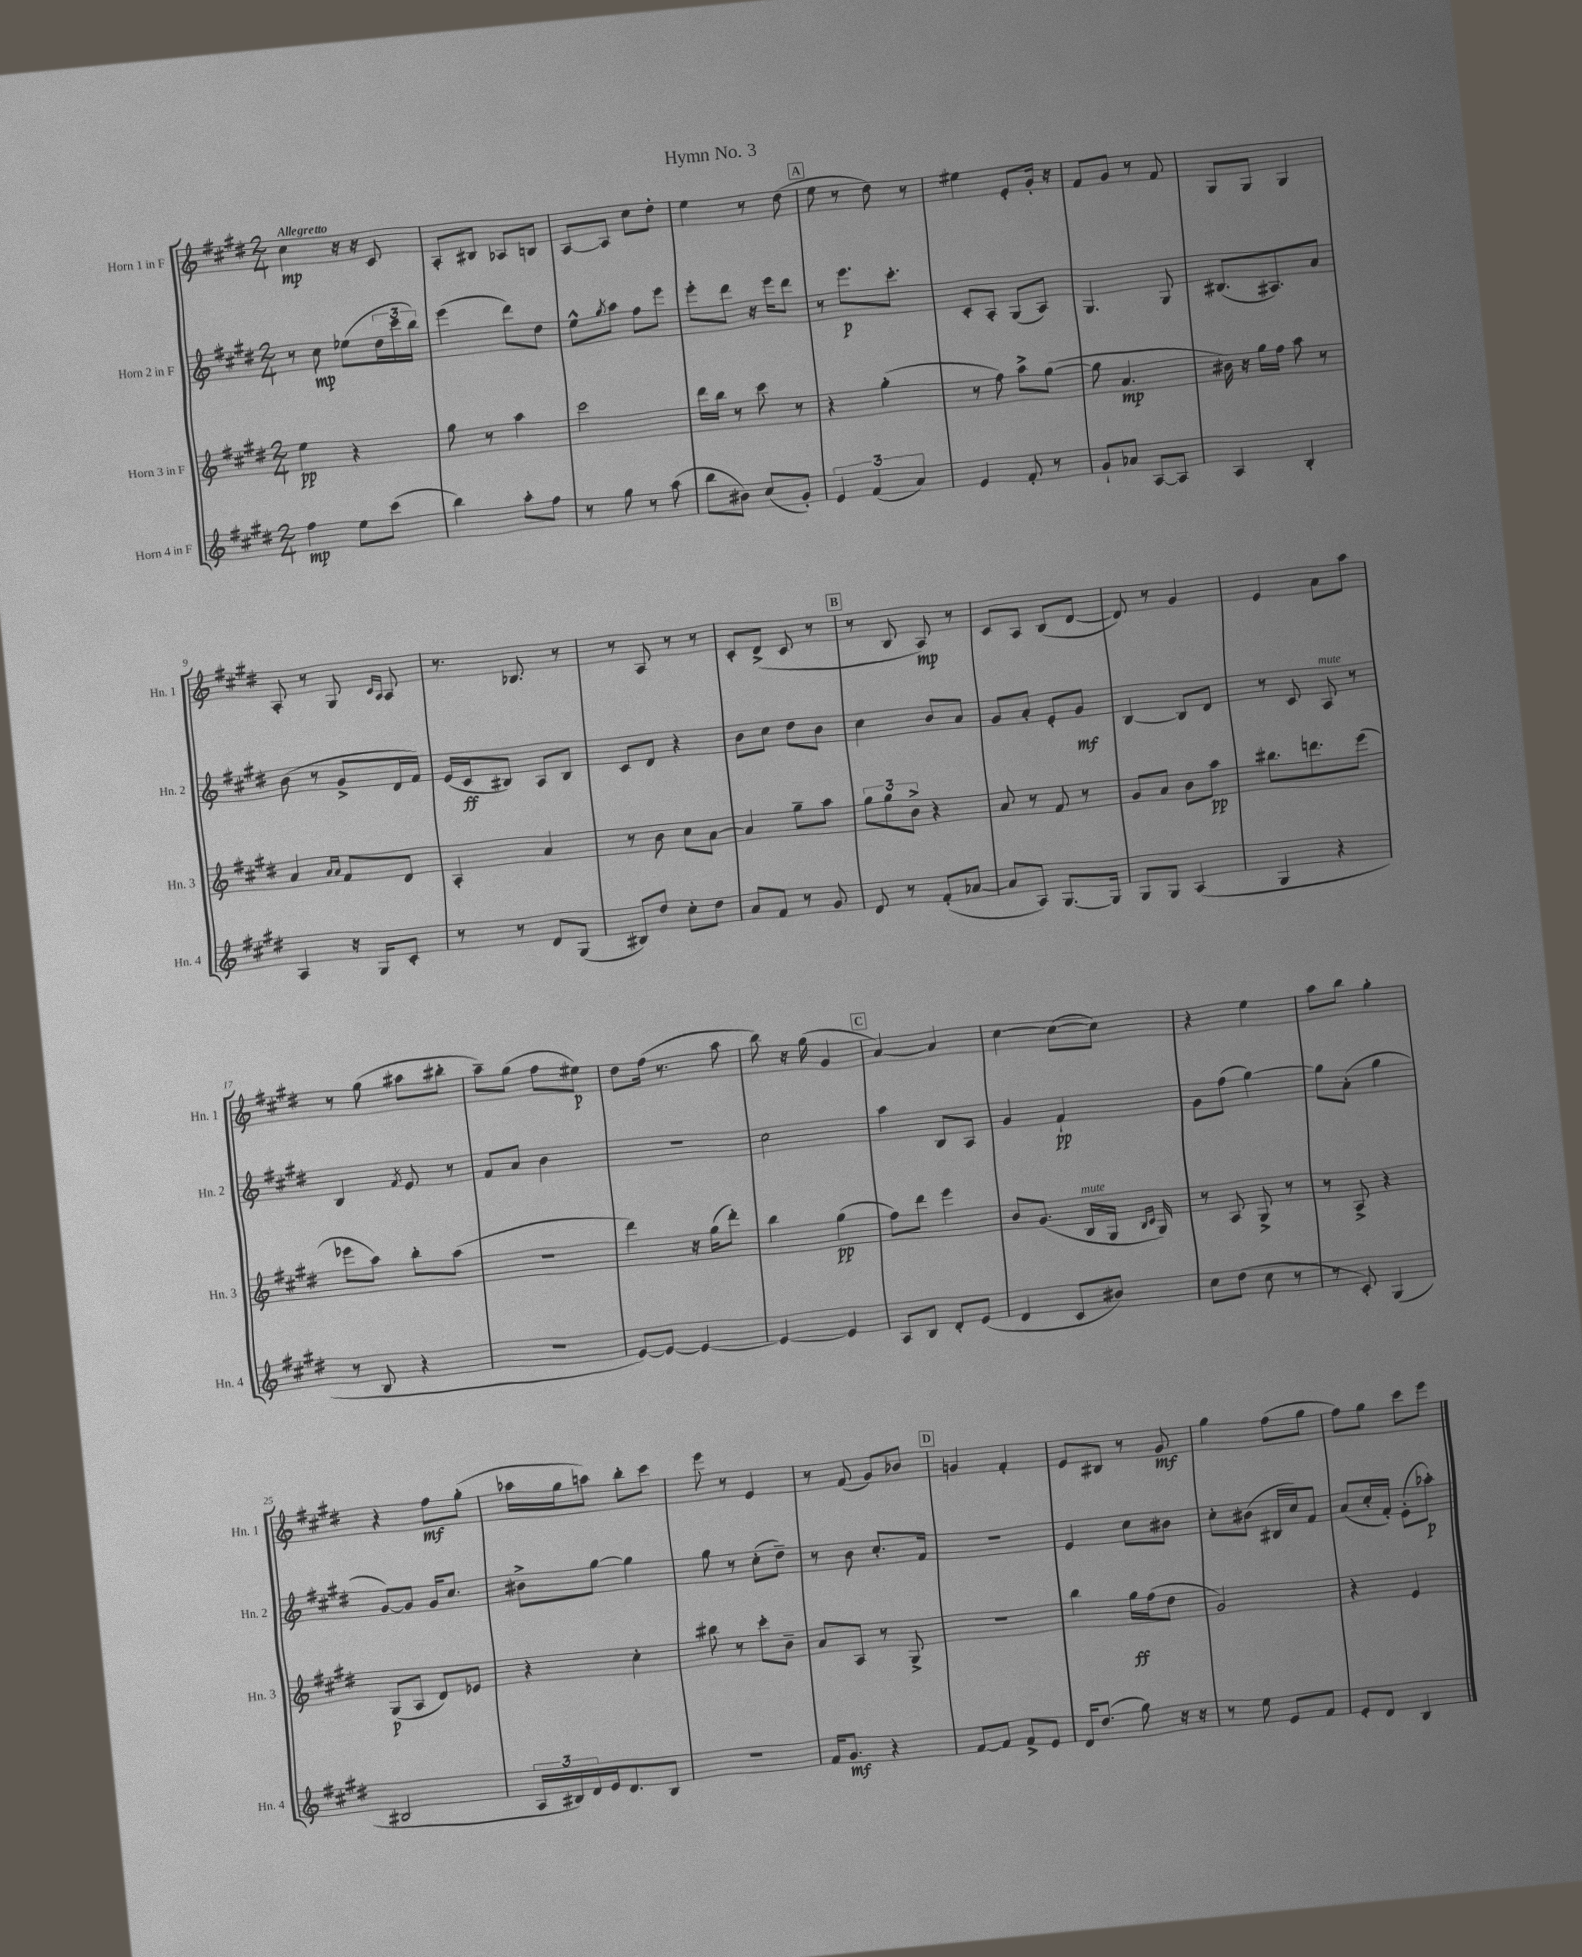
\header { title = "Hymn No. 3" }
<<
\new StaffGroup <<
\new Staff = "s0" \with { instrumentName = "Horn 1 in F" shortInstrumentName = "Hn. 1" } {
    \clef treble \key e \major \numericTimeSignature \time 2/4 \tempo "Allegretto"
    cis''4\mp r16 r16 cis'8 |
    a8-. bis8 aes8 b8 |
    a8~ a8 cis''8 dis''8-. |
    e''4 r8 dis''8( |
    \mark \markup { \box "A" } e''8 r8 dis''8) r8 |
    eis''4 e'8-. gis'16-. r16 |
    fis'8 gis'8 r8 fis'8 |
    gis8 gis8 gis4 |
    a8-. r8 gis8 \grace { cis'16 a16 } a8 |
    r8. bes8. r8 |
    r8 a8 r8 r8 |
    cis'8-. dis'8->( cis'8 r8 |
    \mark \markup { \box "B" } r8 b8 a8\mp) r8 |
    cis'8 a8 b8( dis'8~ |
    dis'8) r8 gis'4 |
    e'4 a'8 a''8 |
    r8 gis''8( ais''8 bis''8-. |
    a''8--) gis''8( fis''8 eis''8\p) |
    dis''8 fis''16( r8. a''8 |
    b''8) r16 gis''16( gis'4 |
    \mark \markup { \box "C" } a'4~) a'4 |
    cis''4~ cis''8~( cis''8) |
    r4 e''4 |
    a''8 b''8 gis''4-. |
    r4 fis''8\mf gis''8-.( |
    aes''16 gis''16 a''8) b''8-. cis'''8 |
    e'''8 r8 e'4 |
    r8 fis'8( gis'8) bes'8 |
    \mark \markup { \box "D" } g'4 fis'4-. |
    e'8 bis8 r8 gis'8\mf |
    gis''4 fis''8( gis''8 |
    fis''8) gis''8 cis'''8 e'''8 \bar "|." |
}
\new Staff = "s1" \with { instrumentName = "Horn 2 in F" shortInstrumentName = "Hn. 2" } {
    \clef treble \key e \major \numericTimeSignature \time 2/4
    r8 cis''8\mp ees''8( \tuplet 3/2 { dis''16 cis'''16 b''16) } |
    e'''4( dis'''8) dis''8 |
    e''8-^ \acciaccatura { gis''8 } a''8 fis''8 e'''8 |
    e'''8-. dis'''8 r16 e'''16 dis'''8 |
    \mark \markup { \box "A" } r8 e'''8.\p cis'''8.-. |
    cis'8-. a8-. gis8( a8) |
    gis4. gis8 |
    bis8.( ais8.) a'8 |
    b'8( r8 gis'8-> dis'16 fis'16) |
    e'16( cis'16\ff bis8) a8 bis8 |
    cis'8 dis'8 r4 |
    b'8 cis''8 dis''8 b'8 |
    \mark \markup { \box "B" } cis''4 b'8 a'8 |
    gis'8 a'8-. e'8-. gis'8\mf |
    b4~ b8 dis'8 |
    r8 cis'8 a8^\markup { \italic "mute" } r8 |
    b4 \acciaccatura { fis'8 } e'8 r8 |
    fis'8 a'8 b'4 |
    R2 |
    cis''2 |
    \mark \markup { \box "C" } a''4 b8 a8 |
    gis'4 fis'4-!\pp |
    gis'8 fis''8( gis''4~) |
    gis''8 a'8-.( gis''4 |
    gis'8~) gis'8 gis'16 cis''8. |
    bis'8-> gis''8~ gis''4 |
    gis''8 r8 cis''8-.( dis''8--) |
    r8 b'8 cis''8.-. fis'16 |
    \mark \markup { \box "D" } r2 |
    e'4 cis''8 bis'8 |
    cis''8-. bis'8( bis16 cis''16) fis'8 |
    a'8( cis''16-. fis'16-.) e'8-.( aes''8-.\p) \bar "|." |
}
\new Staff = "s2" \with { instrumentName = "Horn 3 in F" shortInstrumentName = "Hn. 3" } {
    \clef treble \key e \major \numericTimeSignature \time 2/4
    e''4\pp r4 |
    gis''8 r8 a''4 |
    cis'''2 |
    dis'''16 b''16 r8 cis'''8 r8 |
    \mark \markup { \box "A" } r4 gis''4-.( |
    r8 fis''8) a''8-> gis''8~( |
    gis''8 a'4.\mp |
    bis'16) r16 gis''16 fis''16 a''8 r8 |
    a'4 \grace { a'16 a'16 } fis'8 dis'8 |
    a4-. a'4 |
    r8 b'8 cis''8 a'8~ |
    a'4 gis''8-- a''8 |
    \mark \markup { \box "B" } \tuplet 3/2 { gis''8 gis''8 b'8-> } r4 |
    a'8 r8 fis'8 r8 |
    gis'8 a'8 b'8 a''8\pp |
    bis''8. d'''8. e'''8( |
    ees'''8 a''8) b''8-. a''8( |
    R2 |
    dis'''4) r16 gis''16( dis'''8-.) |
    b''4 gis''4\pp( |
    \mark \markup { \box "C" } fis''8) dis'''8 e'''4 |
    b'8 gis'8.( b16^\markup { \italic "mute" } gis16 \grace { b16 cis'16 } gis16) |
    r8 a8 gis8-> r8 |
    r8 a8-> r4 |
    gis8\p( a8 dis'8) ees'8 |
    r4 cis''4-. |
    bis''8 r8 cis'''8-. b'8-- |
    a'8 a8 r8 gis8-> |
    \mark \markup { \box "D" } R2 |
    b''4 gis''16\ff fis''16( dis''8 |
    gis'2) |
    r4 e'4 \bar "|." |
}
\new Staff = "s3" \with { instrumentName = "Horn 4 in F" shortInstrumentName = "Hn. 4" } {
    \clef treble \key e \major \numericTimeSignature \time 2/4
    fis''4\mp e''8 cis'''8( |
    b''4) a''8-. fis''8 |
    r8 gis''8 r8 a''8( |
    b''8 bis'8) cis''8( gis'8-.) |
    \mark \markup { \box "A" } \tuplet 3/2 { e'4 fis'4( a'4) } |
    e'4 fis'8-. r8 |
    gis'8-! aes'8 a8~ a8 |
    a4 b4-. |
    a4 r16 gis16 cis'8-. |
    r8 r8 dis'8 gis8( |
    bis8) dis''8 cis''8-. dis''8 |
    a'8 fis'8 r8 gis'8 |
    \mark \markup { \box "B" } dis'8 r8 fis'8-.( aes'8~ |
    aes'8 a8) gis8.~ gis16 |
    gis8 gis8 a4( |
    gis4 r4 |
    r8 b8 r4 |
    R2 |
    e'8~) e'8~ e'4~ |
    e'4~ e'4 |
    \mark \markup { \box "C" } a8 b8 dis'8-. e'8( |
    dis'4 cis'8 bis'8) |
    cis''8 dis''8( cis''8 r8 |
    r8 cis'8-.) gis4( |
    bis2 |
    \tuplet 3/2 { a16 bis16) dis'16 } e'16 dis'8. bis8 |
    R2 |
    fis'16 gis'8.\mf r4 |
    \mark \markup { \box "D" } fis'8~ fis'8 fis'8-> e'8 |
    dis'16 dis''8.( gis''8) r16 r16 |
    r8 e''8 e'8 fis'8 |
    e'8-. dis'8 b4 \bar "|." |
}
>>
>>
